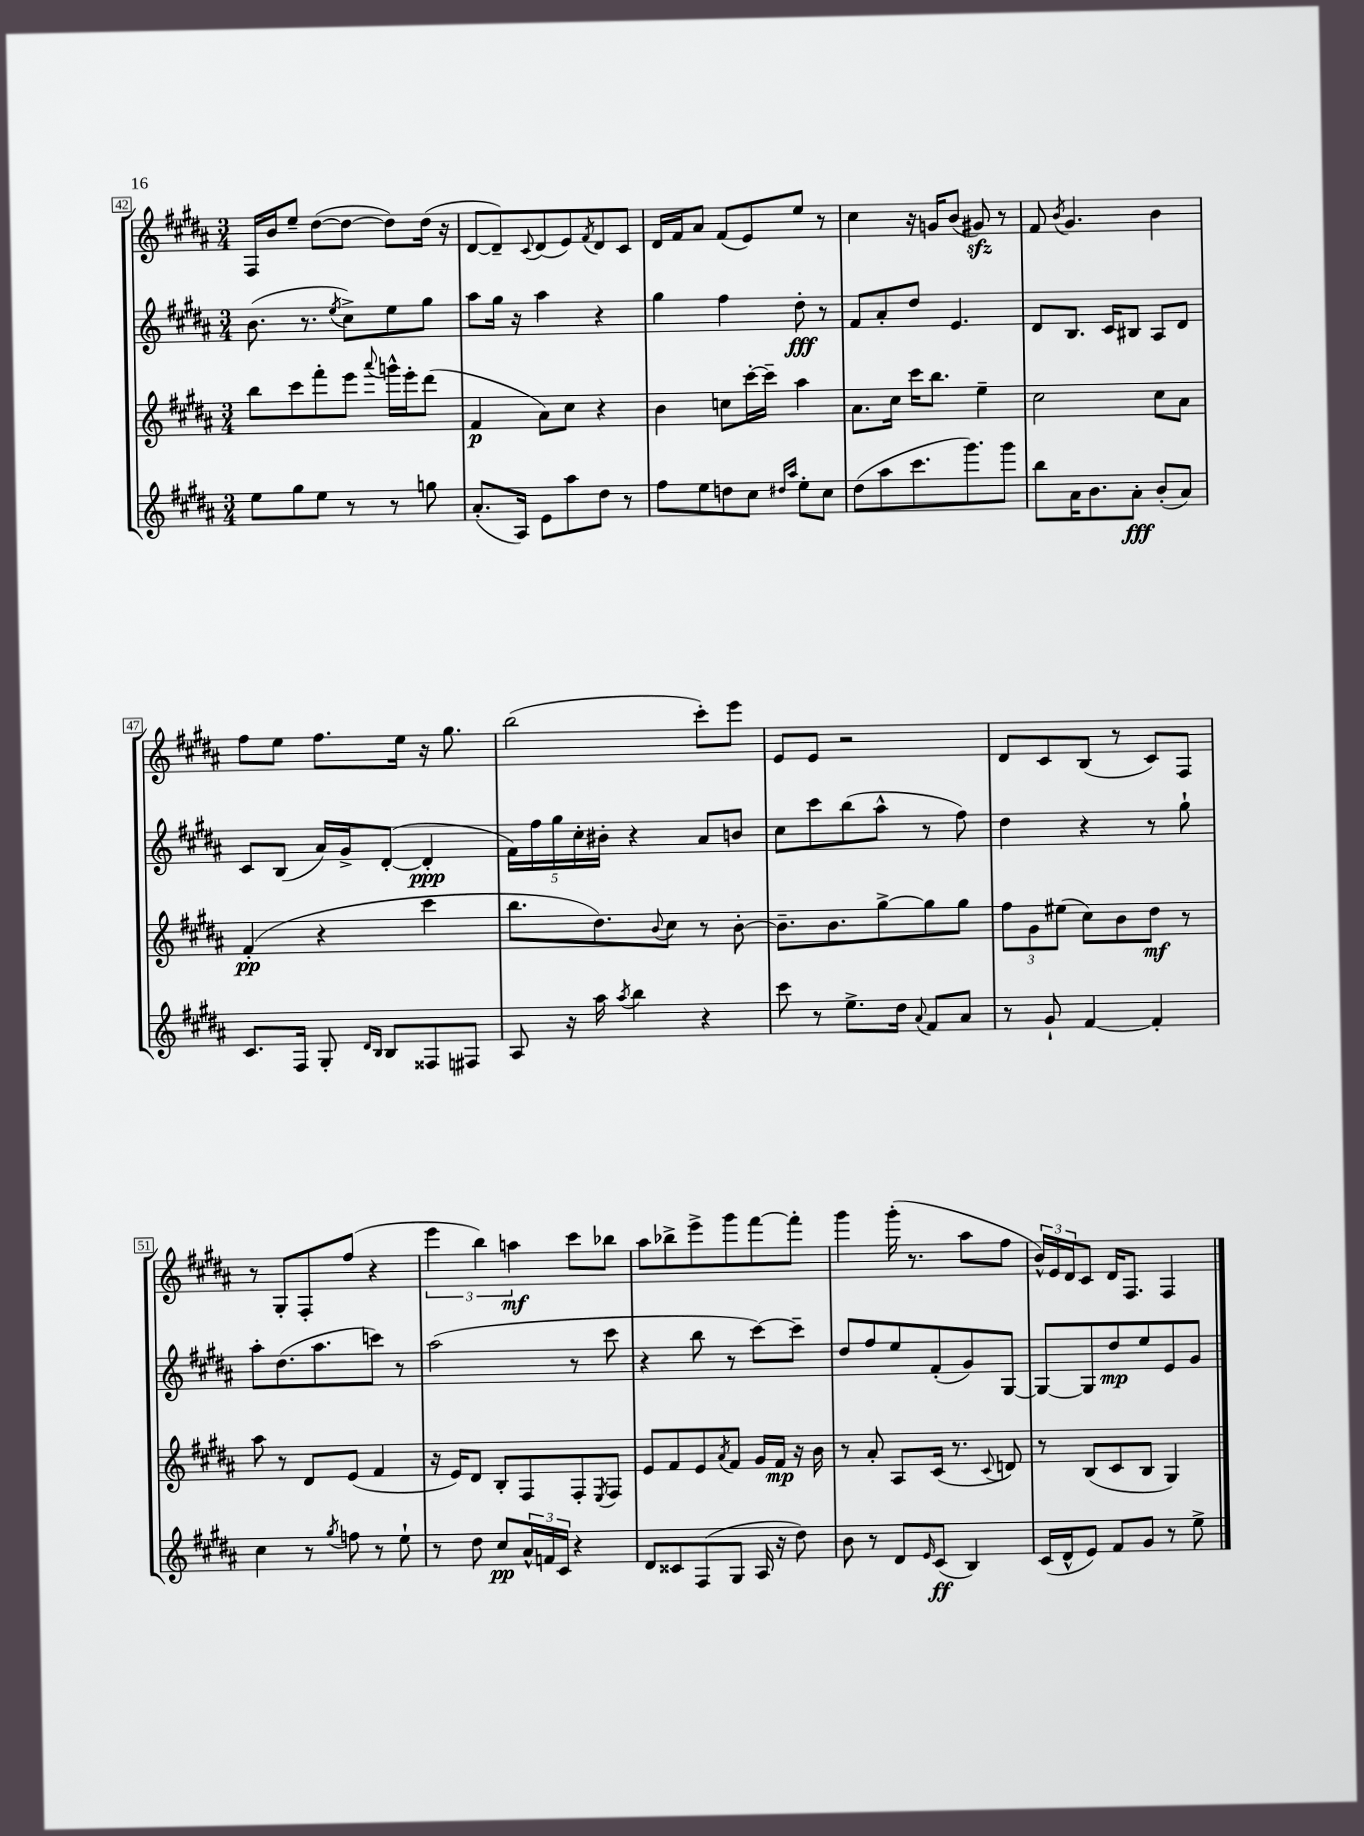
<<
\new StaffGroup <<
\new Staff = "s0" {
    \clef treble \key b \major \numericTimeSignature \time 3/4
    fis16 b'16 e''8-- dis''8~( dis''8~ dis''8) dis''16( r16 |
    dis'8~ dis'8--) \appoggiatura { cis'8 } dis'8( e'8) \acciaccatura { fis'8 } dis'8 cis'8 |
    dis'16 fis'16 ais'8 fis'8( e'8) e''8 r8 |
    cis''4 r16 g'16 b'8( gis'8\sfz) r8 |
    fis'8 \acciaccatura { b'8 } gis'4. b'4 |
    fis''8 e''8 fis''8. e''16 r16 gis''8. |
    b''2( cis'''8-.) e'''8 |
    e'8 e'8 r2 |
    dis'8 cis'8 b8( r8 cis'8) fis8 |
    r8 gis8-. fis8-. fis''8( r4 |
    \tuplet 3/2 { e'''4 b''4) a''4\mf } cis'''8 bes''8 |
    ais''8 bes''8-> e'''8-> gis'''8 fis'''8~ fis'''8-. |
    gis'''4 gis'''16-.( r8. ais''8 fis''8 |
    \tuplet 3/2 { b'16-^) e'16 dis'16 } cis'8 dis'16 fis8. fis4 \bar "|." |
}
\new Staff = "s1" {
    \clef treble \key b \major \numericTimeSignature \time 3/4
    b'8.( r8. \acciaccatura { e''8 } cis''8->) e''8 gis''8 |
    ais''8 gis''16 r16 ais''4 r4 |
    gis''4 fis''4 dis''8-.\fff r8 |
    fis'8 ais'8-. dis''8 e'4. |
    dis'8 b8. cis'16 bis8 ais8 dis'8 |
    cis'8 b8( ais'16) gis'16-> dis'8~-.( dis'4-.\ppp |
    \tuplet 5/4 { fis'16) fis''16 gis''16 cis''16-. bis'16-. } r4 ais'8 b'8 |
    cis''8 cis'''8 b''8( ais''8-^ r8 fis''8) |
    dis''4 r4 r8 gis''8-! |
    ais''8-. dis''8.( ais''8. c'''8) r8 |
    ais''2( r8 cis'''8 |
    r4 b''8 r8 cis'''8~) cis'''8-- |
    dis''8 fis''8 e''8 fis'8-.( gis'8) gis8~ |
    gis8~ gis8 dis''8\mp e''8 e'8 gis'8 \bar "|." |
}
\new Staff = "s2" {
    \clef treble \key b \major \numericTimeSignature \time 3/4
    b''8 cis'''8 fis'''8-. e'''8 \appoggiatura { ais'''8 } g'''16-^ e'''16-. dis'''8( |
    fis'4\p ais'8) cis''8 r4 |
    b'4 c''8 cis'''16~-. cis'''16-- ais''4 |
    ais'8. cis''16 cis'''16 b''8. e''4-- |
    cis''2 cis''8 ais'8 |
    fis'4-.\pp( r4 cis'''4 |
    b''8. dis''8.) \appoggiatura { b'8 } cis''8 r8 b'8~-. |
    b'8.-- b'8. gis''8~-> gis''8 gis''8 |
    \tuplet 3/2 { fis''8 gis'8 eis''8( } cis''8) b'8 dis''8\mf r8 |
    ais''8 r8 dis'8 e'8( fis'4 |
    r16 e'16) dis'8 b8-. fis8 fis8-. \acciaccatura { e8 } fis8 |
    e'8 fis'8 e'8 \acciaccatura { ais'8 } fis'8 gis'16 fis'16\mp r16 b'16 |
    r8 ais'8-. ais8 cis'16( r8. \appoggiatura { cis'8 } d'8) |
    r8 b8( cis'8 b8 gis4) \bar "|." |
}
\new Staff = "s3" {
    \clef treble \key b \major \numericTimeSignature \time 3/4
    e''8 gis''8 e''8 r8 r8 g''8 |
    ais'8.-.( ais16) e'8 ais''8 dis''8 r8 |
    fis''8 e''8 d''8 cis''8 \grace { dis''16 ais''16 } e''8-. cis''8 |
    dis''8( ais''8 cis'''8. gis'''8.) gis'''8 |
    b''8 ais'16 b'8. ais'8-.\fff b'8-.( ais'8) |
    cis'8. fis16 gis8-. \grace { dis'16 b16 } b8 fisis8 fis8 |
    ais8 r16 ais''16 \acciaccatura { ais''8 } b''4 r4 |
    cis'''8 r8 e''8.-> dis''16 \appoggiatura { ais'8 } fis'8 ais'8 |
    r8 gis'8-! fis'4~ fis'4-. |
    cis''4 r8 \acciaccatura { gis''8 } f''8 r8 e''8-! |
    r8 dis''8 cis''8\pp \tuplet 3/2 { ais'16-^ f'16 cis'16 } r4 |
    dis'8 cisis'8 fis8( gis8 ais16 r16 dis''8) |
    b'8 r8 dis'8 \grace { e'16 } cis'8\ff( b4) |
    cis'16( dis'16-^ e'8) fis'8 gis'8 r8 e''8-> \bar "|." |
}
>>
>>
\layout { \context { \Score currentBarNumber = #42 \override BarNumber.stencil = #(make-stencil-boxer 0.1 0.3 ly:text-interface::print) } }
